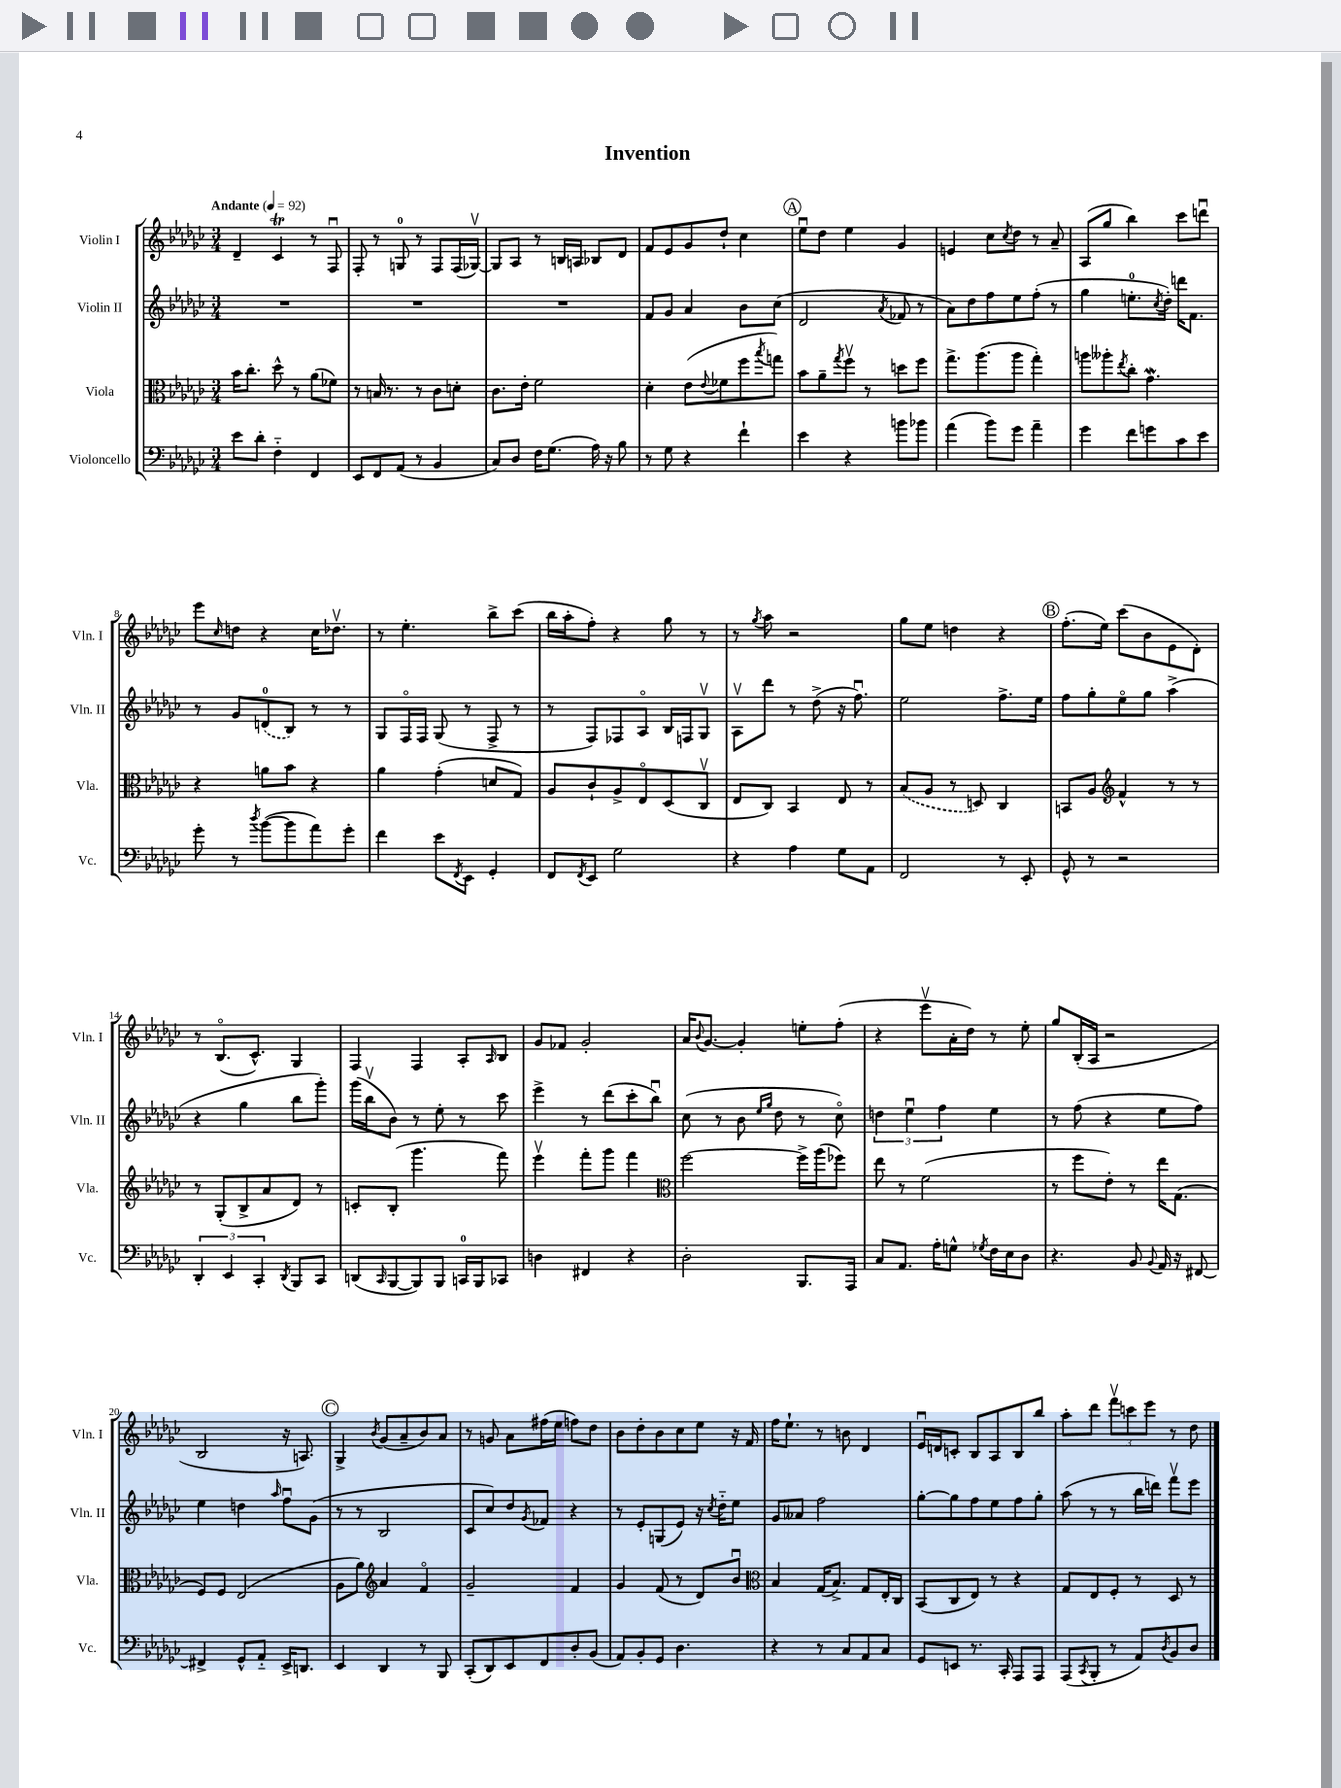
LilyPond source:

\header { title = "Invention" }
<<
\new StaffGroup <<
\new Staff = "s0" \with { instrumentName = "Violin I" shortInstrumentName = "Vln. I" } {
    \clef treble \key ges \major \numericTimeSignature \time 3/4 \tempo "Andante" 4 = 92
    des'4-- ces'4\trill r8 f8\downbow |
    f8-. r8 g8-0 r8 f8 f16( ges16~\upbow) |
    ges8 aes8 r8 b16 a16 bes8 des'8 |
    f'8 ees'8 ges'8 des''8-! ces''4 |
    \mark \markup { \circle "A" } ees''8\downbow des''8 ees''4 ges'4 |
    e'4 ces''8 \acciaccatura { ces''8 } des''8 r8 aes'8-- |
    aes8( ges''8 bes''4) ces'''8 d'''8\downbow |
    ees'''8 \grace { ces''16 } d''8 r4 ces''16 des''8.\upbow |
    r8 ees''4.-. bes''8-> ces'''8( |
    bes''16 aes''16-. f''8-.) r4 ges''8 r8 |
    r8 \acciaccatura { ges''8 } aes''8 r2 |
    ges''8 ees''8 d''4 r4 |
    \mark \markup { \circle "B" } f''8.-.( ees''16) ces'''8( bes'8 ees'8 des'8-.) |
    r8 bes8.\flageolet( ces'8.-^) ges4 |
    f4 f4 aes8-. \grace { aes16 } bes8 |
    ges'8 fes'8 ges'2-. |
    aes'16 \appoggiatura { bes'8 } ges'8.~ ges'4-. e''8-. f''8-.( |
    r4 ees'''8\upbow aes'16-. des''16) r8 ees''8-. |
    ges''8 bes16-.( aes16 r2 |
    bes2 r16 a8.) |
    \mark \markup { \circle "C" } ges4-> \acciaccatura { bes'8 } ges'8( aes'8-- bes'8) aes'8 |
    r8 g'8 aes'8 fis''16( ees''16 f''8) des''8 |
    bes'8 des''8-. bes'8 ces''8 ees''8 r16 f'16 |
    f''16 ees''8.-! r8 b'8 des'4 |
    ees'16\downbow d'16 c'8-. bes8 aes8 bes8 bes''8 |
    aes''8-. des'''8 \tuplet 3/2 { f'''8\upbow c'''8 ees'''8 } r8 des''8 \bar "|." |
}
\new Staff = "s1" \with { instrumentName = "Violin II" shortInstrumentName = "Vln. II" } {
    \clef treble \key ges \major \numericTimeSignature \time 3/4
    R2. |
    R2. |
    R2. |
    f'8 ges'8 aes'4 bes'8 ces''8( |
    \mark \markup { \circle "A" } des'2 \acciaccatura { aes'8 } fes'8 r8 |
    aes'8) des''8 f''8 ees''8 f''8-.( r8 |
    ges''4 e''8.-0-. \acciaccatura { ces''8 } des''16-.) d'''16 f'8. |
    r8 ges'8 \once \slurDashed d'8-0( bes8) r8 r8 |
    ges8 f16\flageolet f16 ges8( r8 f8-> r8 |
    r8 f8) fes8 aes8\flageolet bes16 f16 ges8\upbow |
    aes8\upbow des'''8 r8 des''8->( r16 f''8.\downbow) |
    ees''2 f''8.-> ees''16 |
    \mark \markup { \circle "B" } f''8 ges''8-. ees''8\flageolet ges''8 aes''4->( |
    r4 ges''4 bes''8 ges'''8-.) |
    ges'''16( bes''16\upbow bes'8) r8 ees''8-. r8 ces'''8 |
    ees'''4-> r8 des'''8( ces'''8-. bes''8\downbow) |
    ces''8( r8 bes'8 \grace { ees''16 ges''16 } des''8 r8 ces''8\flageolet) |
    \tuplet 3/2 { d''4 ees''4\downbow f''4 } ees''4 |
    r8 f''8( r4 ees''8 f''8) |
    ees''4 d''4 \grace { aes''16 } f''8\downbow ges'8( |
    \mark \markup { \circle "C" } r8 r8 bes2 |
    ces'8 ces''8) des''8 \acciaccatura { ges'8 } fes'8 r4 |
    r8 ees'8-. g8( ees'8) r16 \acciaccatura { ces''8 } des''16-_ ees''8 |
    ges'8 aeses'8 f''2 |
    ges''8~-. ges''8 f''8 ees''8 f''8 ges''8-. |
    aes''8( r8 r8 bes''16 d'''16) f'''8\upbow ees'''8 \bar "|." |
}
\new Staff = "s2" \with { instrumentName = "Viola" shortInstrumentName = "Vla." } {
    \clef alto \key ges \major \numericTimeSignature \time 3/4
    bes'16 ces''8.-. des''8-^ r8 aes'8( fes'8) |
    r8 b16 r8. r8 ces'8 d'8-. |
    ces'8. ees'16-. f'2 |
    des'4-. ees'8( \appoggiatura { ees'8 } fes'8 f''8 \acciaccatura { bes''8 } g''8) |
    \mark \markup { \circle "A" } bes'8 aes'8-- \acciaccatura { ges''8 } f''8\upbow r8 d''8 f''8 |
    ges''8.-> aes''8.( aes''8 ges''4-.) |
    a''8 aeses''8-. \acciaccatura { ees''8 } ces''8-. ges'4.\mordent |
    r4 a'8 bes'8 r4 |
    aes'4 ges'4-.( d'8 ges8) |
    aes8 ces'8-! aes8-> ees8\flageolet des8( ces8\upbow |
    ees8 ces8) bes,4 ees8 r8 |
    \once \slurDashed bes8( aes8 r8 d8) ces4 |
    \mark \markup { \circle "B" } b,8 aes8 \clef treble f'4-^ r8 r8 |
    r8 ges8-.( bes8-> aes'8 des'8) r8 |
    c'8-. bes8-.( ges'''4. f'''8) |
    ees'''4\upbow f'''8-. ges'''8 f'''4 |
    \clef alto f''2~ f''16-> aes''16( fes''8) |
    ees''8 r8 f'2( |
    r8 f''8 ees'8-.) r8 ees''16 ges8.( |
    f8) f8 ees2( |
    \mark \markup { \circle "C" } aes8 aes'8) \clef treble aes'4 f'4\flageolet |
    ges'2-- f'4 |
    ges'4 f'8( r8 des'8) bes'8\downbow |
    \clef alto bes4 ges16( bes8.->) ges8 ees16-. ces16 |
    bes,8( ces8 ees8) r8 r4 |
    ges8 ees8 f8-. r8 des8 r8 \bar "|." |
}
\new Staff = "s3" \with { instrumentName = "Violoncello" shortInstrumentName = "Vc." } {
    \clef bass \key ges \major \numericTimeSignature \time 3/4
    ees'8 des'8-. f4-_ f,4 |
    ees,8 f,8 aes,8( r8 bes,4 |
    ces8) des8 f16 ges8.( aes16) r16 bes8 |
    r8 ges8 r4 f'4-! |
    \mark \markup { \circle "A" } ees'4 r4 b'8 bes'8 |
    aes'4( bes'8) ges'8 aes'4-- |
    ges'4 f'8 g'8 ces'8 ees'8 |
    ges'8-. r8 \acciaccatura { des''8 } bes'8~( bes'8 aes'8) ges'8-. |
    f'4 ees'8 \acciaccatura { f,8 } ees,8 ges,4-. |
    f,8 \acciaccatura { f,8 } ees,8 ges2 |
    r4 aes4 ges8 aes,8 |
    f,2 r8 ees,8-. |
    \mark \markup { \circle "B" } ges,8-^ r8 r2 |
    \tuplet 3/2 { des,4-. ees,4 ces,4-. } \acciaccatura { des,8 } bes,,8 ces,8 |
    d,8( \grace { ces,16 } bes,,8~ bes,,8) bes,,8 c,16-0 bes,,16 ces,8 |
    d4 fis,4 r4 |
    des2-. bes,,8. aes,,16 |
    ces8 aes,8. aes16-. g8-^ \acciaccatura { ges8 } f16 ees16 des8 |
    r4. bes,8 \appoggiatura { bes,8 } aes,16 r16 fis,8~ |
    fis,4-> ges,8-^ aes,8-_ ees,16-> d,8. |
    \mark \markup { \circle "C" } ees,4 des,4 r8 bes,,8 |
    ces,8-.( des,8) ees,8 f,8 des8-. bes,8( |
    aes,8) bes,8-. ges,8 des4. |
    r4 r8 ces8 aes,8 ces8 |
    ges,8 e,8 r8. ces,16-. aes,,8 aes,,8 |
    aes,,8( \acciaccatura { ces,8 } bes,,8-. r8 aes,8) \acciaccatura { des8 } bes,8 des8 \bar "|." |
}
>>
>>
